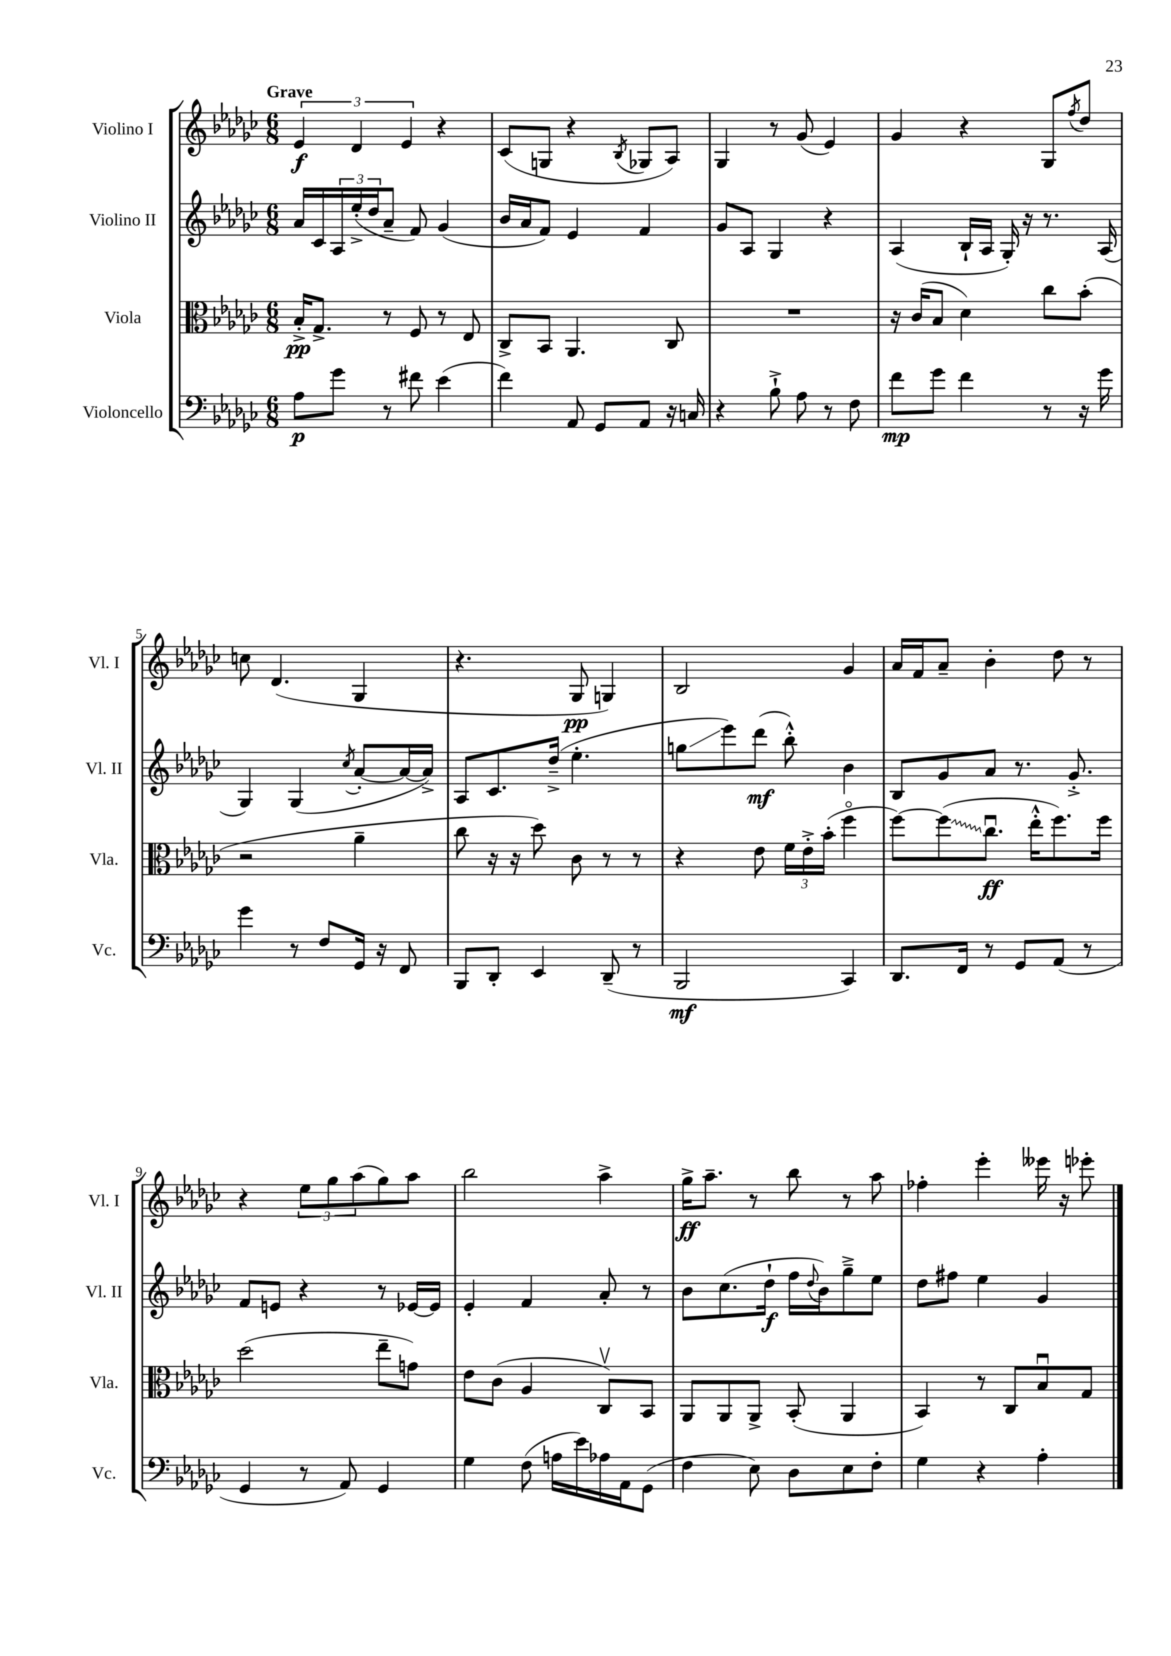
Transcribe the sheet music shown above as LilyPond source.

<<
\new StaffGroup <<
\new Staff = "s0" \with { instrumentName = "Violino I" shortInstrumentName = "Vl. I" } {
    \clef treble \key ges \major \numericTimeSignature \time 6/8 \tempo "Grave"
    \tuplet 3/2 { ees'4\f des'4 ees'4 } r4 |
    ces'8( g8 r4 \acciaccatura { bes8 } ges8 aes8) |
    ges4 r8 ges'8( ees'4) |
    ges'4 r4 ges8 \acciaccatura { f''8 } des''8 |
    c''8 des'4.( ges4 |
    r4. ges8\pp g4) |
    bes2 ges'4 |
    aes'16 f'16 aes'8-- bes'4-. des''8 r8 |
    r4 \tuplet 3/2 { ees''8 ges''8 aes''8( } ges''8) aes''8 |
    bes''2 aes''4-> |
    ges''16->\ff aes''8.-- r8 bes''8 r8 aes''8 |
    fes''4-. ees'''4-. eeses'''16 r16 ees'''8-. \bar "|." |
}
\new Staff = "s1" \with { instrumentName = "Violino II" shortInstrumentName = "Vl. II" } {
    \clef treble \key ges \major \numericTimeSignature \time 6/8
    aes'16 ces'16 \tuplet 3/2 { aes16 ees''16-.->( des''16 } aes'8-- f'8) ges'4( |
    bes'16 aes'16 f'8) ees'4 f'4 |
    ges'8 aes8 ges4 r4 |
    aes4( bes16-! aes16 ges16-.) r16 r8. aes16( |
    ges4) ges4( \acciaccatura { ces''8 } aes'8~-. aes'16~ aes'16->) |
    aes8 ces'8. des''16--->( ees''4.-. |
    g''8\glissando ees'''8) des'''8\mf( bes''8-.-^) bes'4 |
    bes8 ges'8 aes'8 r8. ges'8.-.-> |
    f'8 e'8 r4 r8 ees'16~ ees'16 |
    ees'4-. f'4 aes'8-. r8 |
    bes'8 ces''8.( des''16-!\f f''16 \appoggiatura { des''8 } bes'16) ges''8---> ees''8 |
    des''8 fis''8 ees''4 ges'4 \bar "|." |
}
\new Staff = "s2" \with { instrumentName = "Viola" shortInstrumentName = "Vla." } {
    \clef alto \key ges \major \numericTimeSignature \time 6/8
    bes16-.->\pp ges8.-> r8 f8 r8 ees8 |
    ces8-> bes,8 aes,4. ces8 |
    R2. |
    r16 ces'16( bes8 des'4) ces''8 bes'8-.( |
    r2 aes'4-- |
    ces''8 r16 r16 des''8) ces'8 r8 r8 |
    r4 ees'8 \tuplet 3/2 { f'16 ees'16-.-> bes'16-.( } f''4\flageolet |
    f''8~) \once \override Glissando.style = #'zigzag f''8\glissando( ces''8.\downbow\ff ees''16-.-^ f''8.) f''16 |
    des''2( ees''8-- g'8) |
    ees'8 ces'8( aes4 ces8\upbow) bes,8 |
    aes,8 aes,8 aes,8-> bes,8-.( aes,4 |
    bes,4) r8 ces8 bes8\downbow ges8 \bar "|." |
}
\new Staff = "s3" \with { instrumentName = "Violoncello" shortInstrumentName = "Vc." } {
    \clef bass \key ges \major \numericTimeSignature \time 6/8
    aes8\p ges'8 r8 fis'8 ees'4( |
    f'4) aes,8 ges,8 aes,8 r16 c16 |
    r4 bes8-!-> aes8 r8 f8 |
    f'8\mp ges'8 f'4 r8 r16 ges'16 |
    ges'4 r8 f8 ges,16 r16 f,8 |
    bes,,8 des,8-. ees,4 des,8--( r8 |
    bes,,2\mf ces,4) |
    des,8. f,16 r8 ges,8 aes,8( r8 |
    ges,4 r8 aes,8) ges,4 |
    ges4 f8( a16 ees'16) aes16 aes,16 ges,8( |
    f4 ees8) des8 ees8 f8-. |
    ges4 r4 aes4-. \bar "|." |
}
>>
>>
